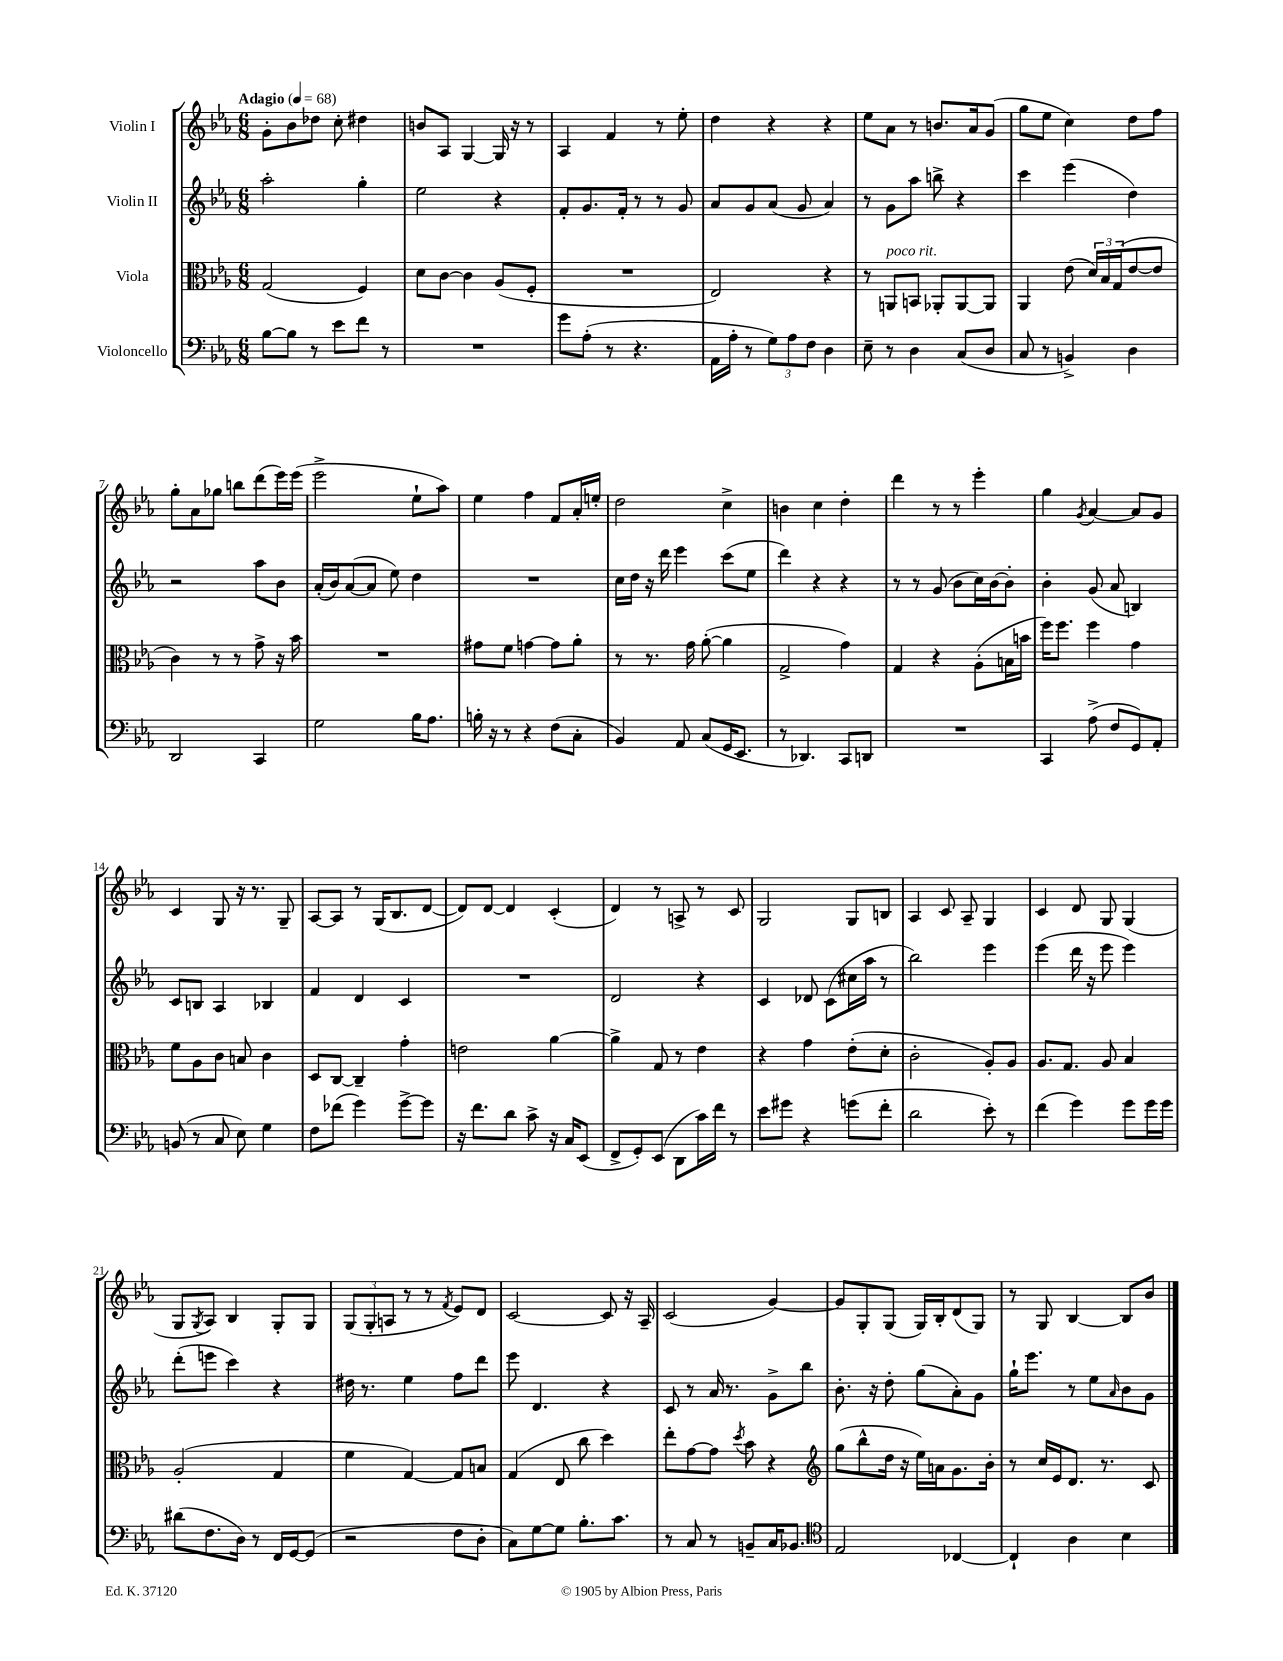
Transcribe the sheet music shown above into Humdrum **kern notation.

**kern	**kern	**kern	**kern
*staff4	*staff3	*staff2	*staff1
*clefF4	*clefC3	*clefG2	*clefG2
*k[b-e-a-]	*k[b-e-a-]	*k[b-e-a-]	*k[b-e-a-]
*M6/8	*M6/8	*M6/8	*M6/8
*MM68	*MM68	*MM68	*MM68
[8B-\L	(2G/	2aa-'\	8g'\L
8B-\]J	.	.	8b-\
8r	.	.	8dd-\J
8e-\L	.	.	8cc'\
8f\J	4F/)	4gg'\	4dd#\
8r	.	.	.
=	=	=	=
2.r	8d\L	2ee-\	8b/L
.	[8c\J	.	8A-/J
.	4c\]	.	[4G/
.	(8A-/L	4r	16G/]
.	.	.	16r
.	8F'/J	.	8r
=	=	=	=
8g\L	2.r	8f'/L	4A-/
(8A-'\J	.	8.g/	.
8r	.	.	4f/
.	.	16f'/Jk	.
4.r	.	8r	.
.	.	8r	8r
.	.	8g/	8ee-'\
=	=	=	=
16AA-\LL	2E-/)	8a-/L	4dd\
16A-'\JJ	.	.	.
8r	.	8g/	.
12G\L)	.	(8a-/J	4r
12A-\	.	.	.
.	.	8g/	.
12F\J	.	.	.
4D\	4r	4a-/)	4r
=	=	=	=
8E-~\	8r	8r	8ee-\L
8r	8AA/L	8g\L	8a-\J
4D\	8BB/J	8aa-\J	8r
.	8AA-'/L	8bb^\	8.b/L
(8C/L	[8AA-/	4r	.
.	.	.	16a-/k
8D/J	8AA-/]J	.	(8g/J
=	=	=	=
8C/	4AA-/	4ccc\	8gg\L
8r	.	.	8ee-\J
4BB^/)	(8e-\	(4eee-\	4cc\)
.	24d/LL)	.	.
.	24B-/	.	.
.	(24G/J	.	.
4D\	[8e-/	4dd\)	8dd\L
.	8e-/]J	.	8ff\J
=	=	=	=
2DD/	4c\)	2r	8gg'\L
.	.	.	8a-\
.	8r	.	8gg-\J
.	8r	.	8bb\L
4CC/	8g^\	8aa-\L	(8ddd\
.	16r	8b-\J	16eee-\L)
.	16b-\	.	(16eee-\JJ
=	=	=	=
2G\	2.r	(16a-'/LL	2eee-^\
.	.	16b-/J)	.
.	.	([8a-/	.
.	.	8a-/]J	.
.	.	8ee-\)	.
16B-\LK	.	4dd\	8ee-`\L
8.A-\J	.	.	.
.	.	.	8aa-\J)
=	=	=	=
16B'\	8g#\L	2.r	4ee-\
16r	.	.	.
8r	8f\J	.	.
4r	[4g\	.	4ff\
(8F\L	8g\]L	.	8f/L
8C'\J	8a-'\J	.	16a-'/L
.	.	.	16ee'/JJ
=	=	=	=
4BB-/)	8r	16cc\LL	2dd\
.	.	16dd\JJ	.
.	8.r	16r	.
.	.	16ddd\	.
8AA-/	.	4eee-\	.
.	16g\	.	.
(8C/L	([8a-'\	.	.
16GG/K	4a-\]	(8ccc\L	4cc^\
8.EE-/J	.	.	.
.	.	8ee-\J	.
=	=	=	=
8r	2G^/	4ddd\)	4b\
4.DD-/)	.	.	.
.	.	4r	4cc\
8CC/L	4g\)	4r	4dd'\
8DD/J	.	.	.
=	=	=	=
2.r	4G/	8r	4ddd\
.	.	8r	.
.	4r	(8g/	8r
.	.	8b-\L	8r
.	(8A-'\L	16cc\L)	4eee-'\
.	.	[16b-\J	.
.	16B\L	8b-'\]J	.
.	16b\JJ	.	.
=	=	=	=
4CC/	16ff\LK)	4b-'\	4gg\
.	8.ff\J	.	.
.	.	.	8qg/
(8A-^\	4ff\	(8g/	[4a-/
8F/L	.	8a-/	.
8GG/)	4g\	4B/)	8a-/]L
8AA-'/J	.	.	8g/J
=	=	=	=
(8BB/	8f\L	8c/L	4c/
8r	8A-\	8B/J	.
8C/	8c\J	4A-/	8G/
8E-\)	8B/	.	16r
.	.	.	8.r
4G\	4c\	4B-/	.
.	.	.	8G~/
=	=	=	=
8F\L	8D/L	4f/	[8A-/L
(8f-\J	[8C/J	.	8A-/]J
4g\)	4C~/]	4d/	8r
.	.	.	(16G/LK
.	.	.	8.B-/
[8g^\L	4g'\	4c/	.
8g\]J	.	.	[8d/J
=	=	=	=
16r	2e\	2.r	8d/]L)
8.f\L	.	.	.
.	.	.	[8d/J
8d\J	.	.	4d/]
8c^\	.	.	.
16r	[4a-\	.	(4c'/
16C/LK	.	.	.
(8EE-/J	.	.	.
=	=	=	=
8FF^/L	4a-^\]	2d/	4d/)
8GG'/)	.	.	.
(8EE-/J	8G/	.	8r
8DD\L	8r	.	8A^/
16c\L)	4e-\	4r	8r
16f\JJ	.	.	.
8r	.	.	8c/
=	=	=	=
8e-\L	4r	4c/	2G/
8g#\J	.	.	.
4r	4g\	8d-/	.
.	.	(8c\L	.
(8g\L	(8e-'\L	16cc#\L	8G/L
.	.	16aa-\JJ	.
8f'\J	8d'\J	8r	8B/J
=	=	=	=
2d\	2c'\	2bb-\)	4A-/
.	.	.	8c/
.	.	.	8A-~/
8e-'\)	8A-'/L)	4eee-\	4G/
8r	8A-/J	.	.
=	=	=	=
(4f\	8.A-/L	(4eee-\	4c/
.	8.G/J	.	.
4g\)	.	16ddd\	8d/
.	.	16r	.
.	8A-/	8eee-\	8G/
8g\L	4B-/	4eee-\)	(4G/
16g\L	.	.	.
16g\JJ	.	.	.
=	=	=	=
(8d#\L	(2A-'/	(8ddd'\L	8G/L
.	.	.	8qG/
8.F\	.	8eee\J	8A-/J)
.	.	4ccc\)	4B-/
16D\Jk)	.	.	.
8r	.	.	.
16FF/LL	4G/	4r	8G'/L
[16GG/J	.	.	.
(8GG/]J	.	.	8G/J
=	=	=	=
2r	4f\	16dd#\	(12G/L
.	.	8.r	.
.	.	.	12G'/
.	.	.	12A/J
.	[4G/)	4ee-\	8r
.	.	.	8r
.	.	.	8qf/
8F\L	8G/]L	8ff\L	8e-/L)
8D'\J	8B/J	8ddd\J	8d/J
=	=	=	=
8C\L)	(4G/	8eee-\	[2c/
[8G\	.	4.d/	.
8G\]J	8E-/	.	.
8.B-'\L	8cc\	.	.
.	4dd\)	4r	8c/]
8.c\J	.	.	.
.	.	.	16r
.	.	.	16A-~/
=	=	=	=
8r	8ee-'\L	8c/	(2c/
8C/	[8g\	8r	.
8r	8g\]J	16a-/	.
.	.	8.r	.
.	8qdd/	.	.
8BB~/L	8b-\	.	.
16C/K	4r	8g^\L	[4g/)
8.BB-/J	.	.	.
.	.	8bb-\J	.
=	=	=	=
*clefC4	*clefG2	*	*
2E-/	(8gg\L	8.b-'\	8g/]L
.	8bb-^^\	.	8G'/
.	.	16r	.
.	16dd\Jk	8dd'\	(8G/J
.	16r	.	.
.	16ee-\LL)	(8gg\L	16G/LL)
.	16a\J	.	16B-'/J
[4C-/	8.g\	8a-'\)	(8d/
.	.	8g\J	8G/J)
.	16b-'\Jk	.	.
=	=	=	=
4C-`/]	8r	16gg`\LK	8r
.	.	8.eee-\J	.
.	16cc/LL	.	8G/
.	16e-/J	.	.
4A-\	8.d/J	8r	[4B-/
.	.	8ee-\L	.
.	8.r	.	.
.	.	16qqa-/	.
4B-\	.	8b-\	8B-/]L
.	8c/	8g\J	8b-/J
==	==	==	==
*-	*-	*-	*-
